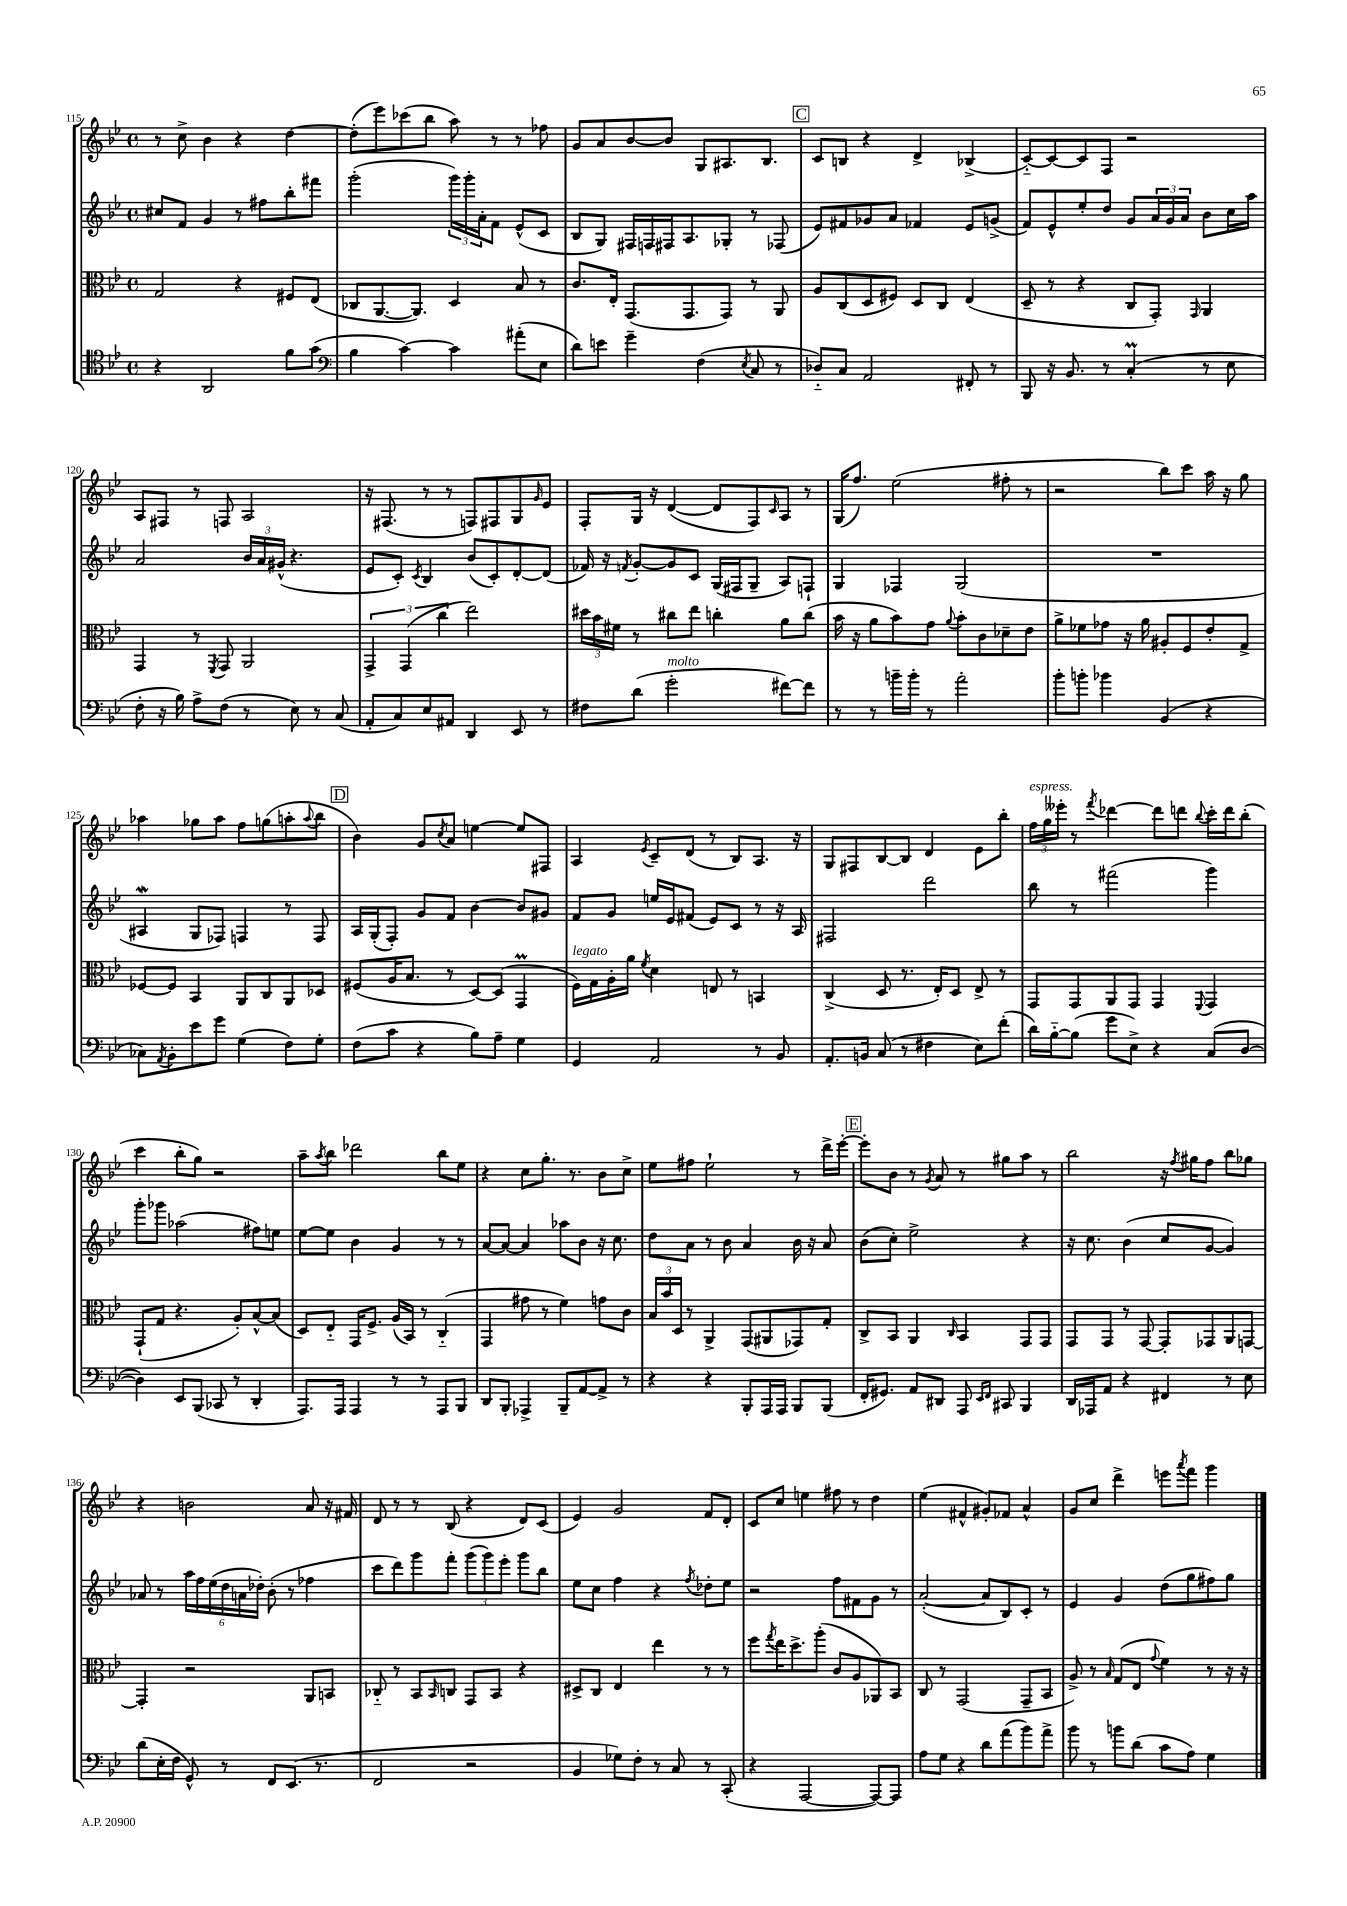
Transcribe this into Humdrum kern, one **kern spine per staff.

**kern	**kern	**kern	**kern
*staff4	*staff3	*staff2	*staff1
*clefC4	*clefC3	*clefG2	*clefG2
*k[b-e-]	*k[b-e-]	*k[b-e-]	*k[b-e-]
*M4/4	*M4/4	*M4/4	*M4/4
*met(c)	*met(c)	*met(c)	*met(c)
4r	2G/	8cc#/L	8r
.	.	8f/J	8cc^\
2AA/	.	4g/	4b-\
.	4r	8r	4r
.	.	8ff#\L	.
8f\L	8F#/L	8bb-'\	[4dd\
(8g\J	(8E-/J	8fff#\J	.
=	=	=	=
*clefF4	*	*	*
4B-\	8C-/L	(2ggg'\	(8dd'\]L
.	[8.AA/	.	8eee-\)
[4c\)	.	.	(8ccc-\
.	8.AA/]J)	.	.
.	.	.	8bb-\J
4c\]	4D/	24ggg\LL)	8aa\)
.	.	24ggg'\	.
.	.	24a'\J	.
.	.	8f\J	8r
(8a#'\L	8B-/	(8e-^^/L	8r
8E-\J	8r	8c/J	8ff-\
=	=	=	=
8d\L)	8.c/L	8B-/L	8g/L
8e\J	.	8G/J)	8a/
.	16E-'/Jk	.	.
4g~\	(8.GG/L	16F#/LL	[8b-/
.	.	16F/	.
.	.	16F#/J	8b-/]J
.	8.GG/	8.A/	.
(4F\	.	.	8G/L
.	8GG/J)	8G-'/J	8.A#/
8qE-/	.	.	.
8C/	8r	8r	.
.	.	.	8.B-/J
8r	8AA/	(8F-/	.
=	=	=	=
8D-'~/L)	8A/L	8e-/L)	8c/L
8C/J	(8C/	8f#/	8B/J
2AA/	8D/	8g-/	4r
.	8F#/J)	8a/J	.
.	8D/L	4f-/	4d^/
.	8C/J	.	.
8FF#'/	(4E-/	8e-/L	(4B-^/
8r	.	(8g^/J	.
=	=	=	=
8BBB-/	8D~/	8f/L)	[8c'~/L)
16r	8r	8e-^^/	8c/_
8.BB-/	.	.	.
.	4r	8ee-'/	8c/]
8r	.	8dd/J	8F/J
(4C'/	8C/L	8g/L	2r
.	8GG'/J)	24a/L	.
.	.	24g/	.
.	.	24a/JJ	.
.	16qqGG/	.	.
8r	4AA/	8b-\L	.
8E-\	.	16cc\L	.
.	.	16aa\JJ	.
=	=	=	=
8F'\	4GG/	2a/	8A/L
16r	.	.	8F#/J
16B-\)	.	.	.
8A^\L	8r	.	8r
.	8qFF/	.	.
(8F\J	8GG/	.	8F/
8r	2AA/	24b-/LL	2A/
.	.	24a/	.
.	.	(24g#^^/JJ	.
8E-\)	.	4.r	.
8r	.	.	.
(8C/	.	.	.
=	=	=	=
8AA'/L	6GG^/	8e-/L	16r
.	.	.	(8.F#/
8C/)	.	8c'/J)	.
.	(6GG/	.	.
.	.	8qc/	.
8E-/	.	4B-/	8r
.	6cc\	.	.
8AA#/J	.	.	8r
4DD/	2ee-\)	(8b-/L	8F/L)
.	.	8c'/)	8F#/
8EE-/	.	[8d'/	8G/
.	.	.	16qqg/
8r	.	(8d/]J	8e-/J
=	=	=	=
8F#\L	24dd#\LL	16f-/)	8F'/L
.	24b-\	.	.
.	.	16r	.
.	24f#\JJ	.	.
.	.	8qf/	.
(8d\J	8r	[8g'/L	16G/Jk
.	.	.	16r
2g'\	8cc#\L	8g/]	([4d/
.	8ee-\J	8c/J	.
.	4cc'\	(16G/LL	8d/]L
.	.	16F#/J	.
.	.	8G~/J	8F/)
.	.	.	16qqc/
[8f#\L)	8a\L	8A/L)	8A/J
8f#\]J	(8cc\J	8F`/J	8r
=	=	=	=
8r	16b-\	4G/	(16G/LK
.	16r	.	8.ff/J)
8r	8a\L	.	.
16b~\LL	8b-\)	4F-/	(2ee-\
16b'\JJ	.	.	.
8r	8g\J	.	.
.	8qqa/	.	.
2a'\	8b-'\L	(2G/	.
.	8c\	.	.
.	8d-~\	.	8ff#'\
.	8e-\J	.	8r
=	=	=	=
8b-'\L	8a^\L	1r	2r
8b'\J	8f-\	.	.
4b-\	8g-\J	.	.
.	16r	.	.
.	16a\	.	.
(4BB-/	8A#'/L	.	8bb-\L)
.	8F/	.	8ccc\J
4r	8e-'/	.	16aa\
.	.	.	16r
.	8G^/J	.	8gg\
=	=	=	=
8C-\L)	[8F-/L	4A#/	4aa-\
8qAA/	.	.	.
8BB-'\	8F-/]J	.	.
8e-\	4BB-/	8G/L	8gg-\L
8g\J	.	8F-/J)	8aa-\J
(4G\	8AA/L	4F/	8ff\L
.	8C/	.	(8gg\
8F\L)	8AA/	8r	8aa'\
.	.	.	8qqaa/
8G'\J	8D-/J	8F/	8bb-\J
=	=	=	=
(8F\L	(8F#/L	16A/LL	4b-\)
.	.	(16G'/J	.
8c\J	16A/K	8F'/J)	.
.	8.B-/J	.	.
4r	.	8g/L	8g/L
.	.	.	8qcc/
.	8r	8f/J	8a/J
8B-\L)	[8D/L)	[4b-\	[4ee\
8A~\J	(8D/]J	.	.
4G\	4GG/	8b-/]L	8ee/]L
.	.	8g#/J	8F#/J
=	=	=	=
4GG/	16F\LL)	8f/L	4A/
.	16G\	.	.
.	16A'\	8g/J	.
.	16a\JJ	.	.
.	8qf/	.	8qe-/
2AA/	4d\	16ee/LL	8c~/L
.	.	16e-/J	.
.	.	(8f#/J	(8d/J
.	8E/	8e-/L)	8r
.	8r	8c/J	8B-/L)
8r	4BB/	8r	8.A/J
8BB-/	.	16r	.
.	.	16A/	16r
=	=	=	=
8.AA'/L	(4C^/	2F#/	8G/L
.	.	.	8F#/
16BB/Jk	.	.	.
(8C/	8D/	.	[8B-/
8r	8.r	.	8B-/]J
4F#\	.	2ddd\	4d/
.	16E-'/LK)	.	.
.	8D/J	.	.
8E-\L)	8E-^/	.	8e-\L
(8f'\J	8r	.	8bb-'\J
=	=	=	=
16d\LL)	8GG/L	8bb-\	24ff\LL
.	.	.	24gg\
[16B-'~\J	.	.	.
.	.	.	24eee--'\JJ
(8B-\]J	8GG/	8r	8r
.	.	.	8qfff/
8g\L	8AA/	(2fff#\	[4ddd-\
8E-^\J)	8GG/J	.	.
4r	4GG/	.	8ddd-\]L
.	.	.	8ddd\J
.	8qqFF/	.	8qqbb-/
(8C/L	4GG/	4ggg\)	16ccc'\LL
.	.	.	16ddd\J
[8D/J	.	.	(8bb-'\J
=	=	=	=
4D\])	(8GG`/L	8ggg'\L	4ccc\
.	8G/J	8ggg-\J	.
8EE-/L	4.r	(2aa-\	8bb-'\L
(8BBB-/J	.	.	8gg\J)
8CC-/	.	.	2r
8r	8A'/L)	.	.
4DD'/	[8B-^^/	8ff#\L)	.
.	(8B-/]J	8ee\J	.
=	=	=	=
8.AAA/L)	8D/L)	[8ee-\L	8aa~\L
.	.	.	8qaa/
.	8E-'~/J	8ee-\]J	8bb-\J
16AAA/Jk	.	.	.
4AAA/	16GG/LK	4b-\	2ddd-\
.	8.F^/J	.	.
8r	(16A/LL	4g/	.
.	16BB-/JJ)	.	.
8r	8r	.	.
8AAA/L	(4C'~/	8r	8bb-\L
8BBB-/J	.	8r	8ee-\J
=	=	=	=
8DD/L	4GG/	[8a/L	4r
8BBB-'/J	.	8a/_J	.
4AAA-^/	8g#\	4a/]	8cc\L
.	8r	.	8.gg'\J
8BBB-~/L	4f\)	8aa-\L	.
.	.	.	8.r
[8AA/	.	8b-\J	.
8AA^/]J	8g\L	16r	8b-\L
.	.	8.cc\	.
8r	8c\J	.	8cc^\J
=	=	=	=
4r	24B-/LL	8dd\L	8ee-\L
.	24b-/	.	.
.	24D/JJ	.	.
.	8r	8a\J	8ff#\J
4r	4AA^/	8r	2ee-`\
.	.	8b-\	.
8BBB-'/L	(8GG/L	4a/	.
16AAA/L	8AA#/	.	.
16AAA/JJ	.	.	.
8BBB-/L	8GG-/)	16b-\	8r
.	.	16r	.
(8BBB-/J	8G'/J	8a/	16ddd^\LL
.	.	.	[16eee-'\JJ
=	=	=	=
16FF'/LK	8C^/L	(8b-\L	8eee-'\]L
8.GG#/J)	.	.	.
.	8BB-/J	8cc'\J)	8b-\J
8AA/L	4AA/	2ee-^\	8r
.	.	.	8qg/
8DD#/J	.	.	8a/
.	16qqC/	.	.
8AAA/	4BB-/	.	8r
16qqEE-/LL	.	.	.
16qqFF/JJ	.	.	.
8CC#/	.	.	8gg#\L
4BBB-/	8GG/L	4r	8aa\J
.	8GG/J	.	8r
=	=	=	=
16DD/LL	8GG/L	16r	2bb-\
16AAA-/J	.	8.cc\	.
8AA/J	8GG/J	.	.
4r	8r	(4b-\	.
.	[8GG/	.	.
4FF#/	8GG'/]L	8cc/L	16r
.	.	.	8qff/
.	.	.	16gg#\LK
.	8GG-/	[8g/J	8ff\J
8r	8AA/	4g/])	8bb-\L
8E-\	[8GG/J	.	8gg-\J
=	=	=	=
(8d\L	4GG'/]	8a-/	4r
16E-'\L	.	8r	.
16F\JJ	.	.	.
8GG^^/)	2r	24aa\LL	2b\
.	.	24ff\	.
.	.	(24ee-\	.
8r	.	24dd\	.
.	.	24a\	.
.	.	24dd-'\JJ)	.
8FF/L	.	(8b-'\	.
(8.EE-/J	.	8r	.
.	8AA/L	4ff-\	8a/
8.r	.	.	.
.	8BB/J	.	16r
.	.	.	16f#/
=	=	=	=
2FF/	8C-'~/	8ccc\L	8d/
.	8r	8ddd\)	8r
.	8BB-/L	8ggg\	8r
.	16qqBB-/	.	.
.	8C/J	8fff'\J	(8B-/
2r	8GG/L	(12ggg\L	4r
.	.	12ggg\)	.
.	8BB-/J	.	.
.	.	12eee-'\J	.
.	4r	8ggg\L	8d/L)
.	.	8bb-\J	(8c/J
=	=	=	=
4BB-/	8D#^/L	8ee-\L	4e-/)
.	8C/J	8cc\J	.
8G-\L)	4E-/	4ff\	2g/
8F'\J	.	.	.
8r	4ee-\	4r	.
8C/	.	.	.
.	.	8qff/	.
8r	8r	8dd-'\L	8f/L
(8CC'/	8r	8ee-\J	8d'/J
=	=	=	=
4r	8ff\L	2r	8c/L
.	8qgg/	.	.
.	16ee-\K	.	8cc/J
.	8.dd^\	.	.
[2AAA/	.	.	4ee\
.	(8aa'\J	.	.
.	8c/L	8ff\L	8ff#\
.	8A/	8f#\	8r
8AAA/_L)	8AA-/)	8g\J	4dd\
8AAA/]J	8BB-/J	8r	.
=	=	=	=
8A\L	8C/	([2a'/	(4ee-\
8G\J	8r	.	.
4r	(2GG/	.	4f#^^/
8d\L	.	8a/]L	8g#'/L)
(8a\	.	8B-/)	8f-/J
8b-\)	8GG~/L	8c'/J	4a^^/
8a^\J	8BB-/J	8r	.
=	=	=	=
8b-\	8A^/)	4e-/	8g/L
8r	8r	.	8cc/J
.	16qqB-/	.	.
8b\L	(8G/L	4g/	4ddd^\
(8d\J	8E-/J	.	.
.	8qqg/	.	.
8c\L	4f\)	(8dd\L	8eee\L
.	.	.	8qaaa/
8A\J)	.	8gg\	8fff\J
4G\	8r	8ff#\)	4ggg\
.	16r	8gg\J	.
.	16r	.	.
==	==	==	==
*-	*-	*-	*-
